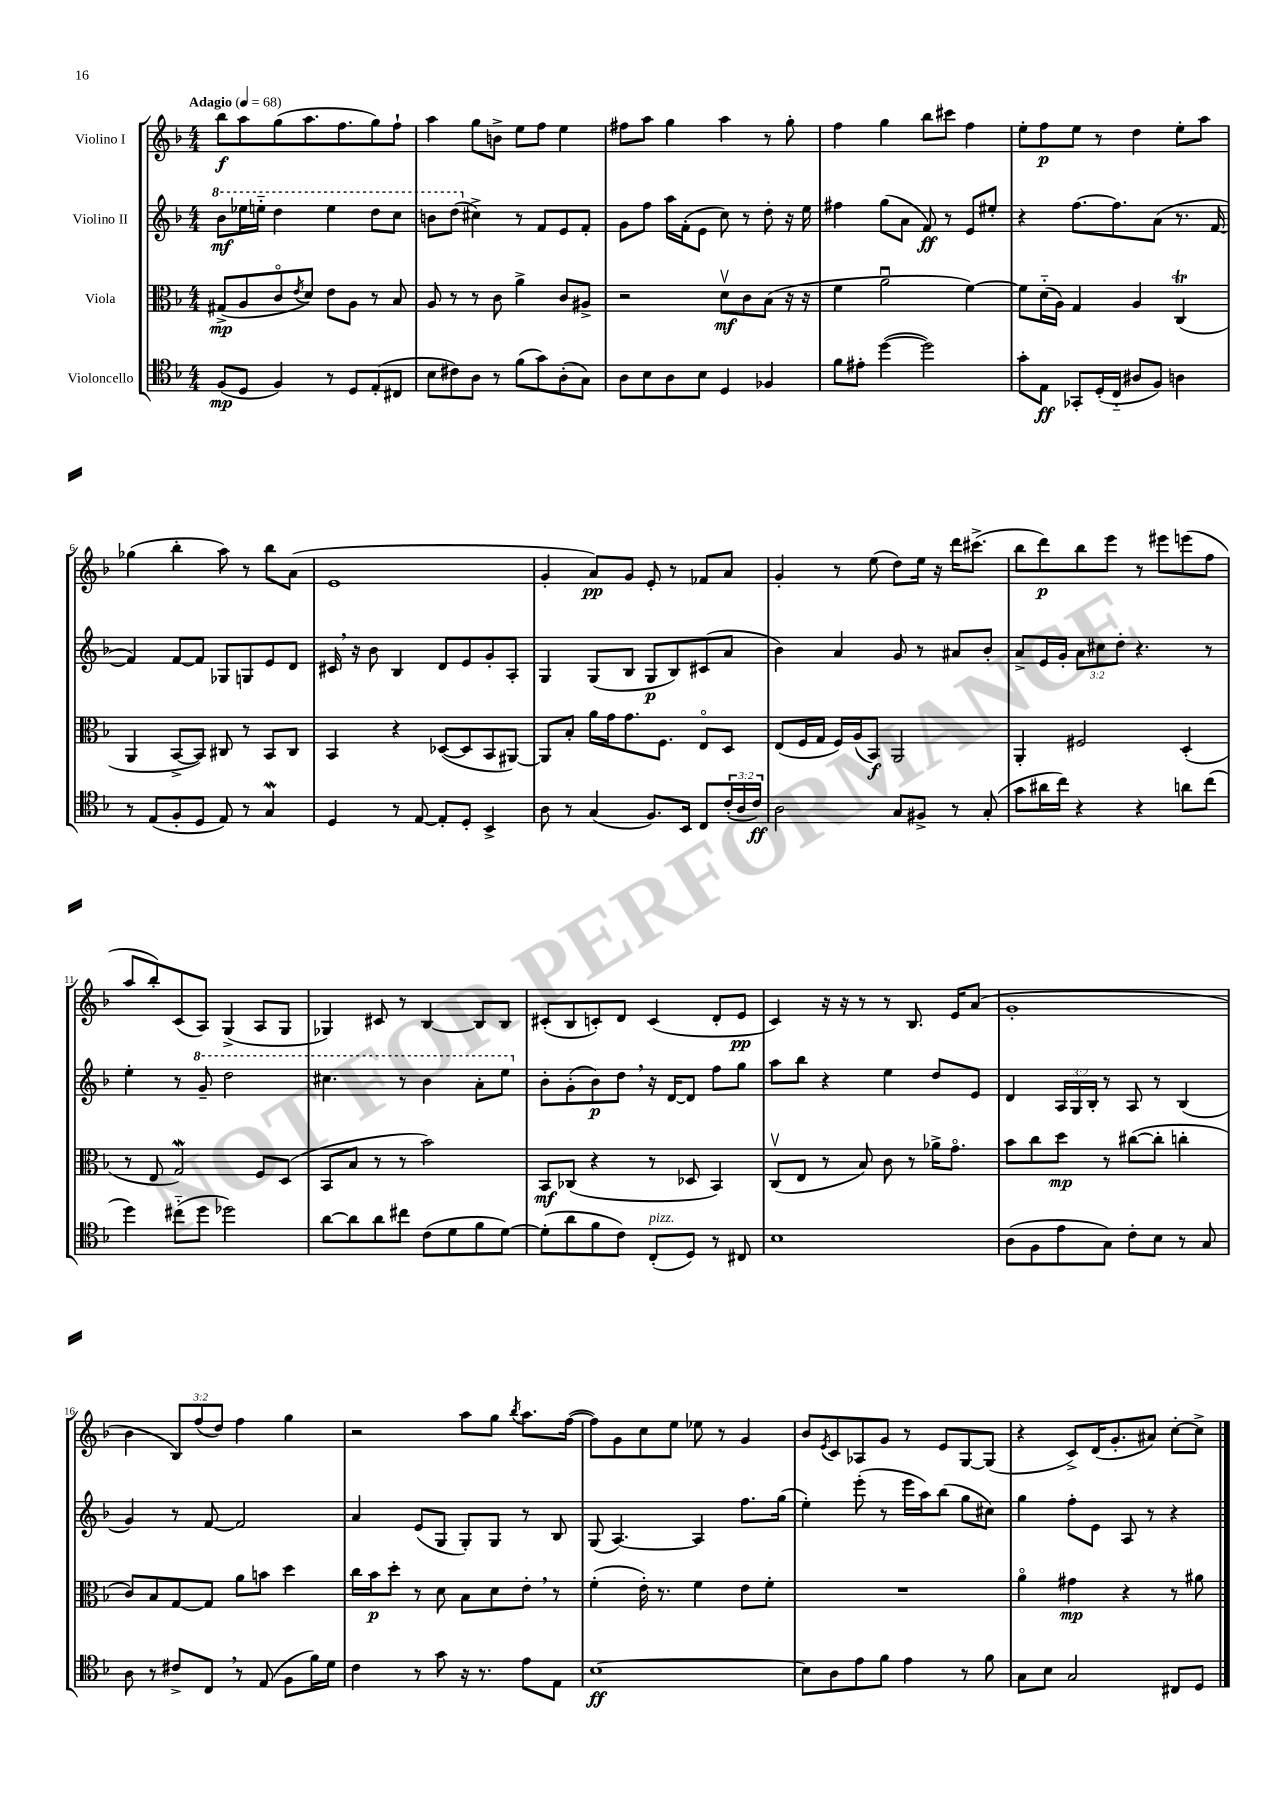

**kern	**dynam	**kern	**dynam	**kern	**dynam	**kern	**dynam
*part4	*part4	*part3	*part3	*part2	*part2	*part1	*part1
*staff4	*staff4	*staff3	*staff3	*staff2	*staff2	*staff1	*staff1
*I"Violoncello	*	*I"Viola	*	*I"Violino II	*	*I"Violino I	*
*clefC4	*	*clefC3	*	*clefG2	*	*clefG2	*
*k[b-]	*	*k[b-]	*	*k[b-]	*	*k[b-]	*
*M4/4	*	*M4/4	*	*M4/4	*	*M4/4	*
*MM68	*	*MM68	*	*MM68	*	*MM68	*
*	*	*	*	*8va	*	*	*
=1	=1	=1	=1	=1	=1	=1	=1
!	!	!	!	!	!	!LO:TX:a:B:t=Adagio	!
(8F/L	mp	(8G#X^/L	mp	8bb-\L	mf	8bb-\L	f
8D/J	.	8A/	.	16eee-X\L	.	8aa\	.
.	.	.	.	16eeen\JJ	.	.	.
4F/)	.	8c/	.	4ddd\	.	(8gg\	.
.	.	8qe/	.	.	.	.	.
.	.	8d/J)	.	.	.	8.aa\	.
8r	.	8e\L	.	4eee\	.	.	.
.	.	.	.	.	.	8.ff\	.
8D/L	.	8A\J	.	.	.	.	.
(8E'/	.	8r	.	8ddd\L	.	8gg\)	.
8C#X/J	.	8B-/	.	8ccc\J	.	8ff`\J	.
=2	=2	=2	=2	=2	=2	=2	=2
8B-\L	.	8A/	.	8bbn\L	.	4aa\	.
8c#X\)	.	8r	.	(8ddd\J	.	.	.
*	*	*	*	*X8va	*	*	*
8A\J	.	8r	.	4cc#X^\)	.	8gg\L	.
8r	.	8c\	.	.	.	8bn^\J	.
(8f\L	.	4a^\	.	8r	.	8ee\L	.
8g\)	.	.	.	8f/L	.	8ff\J	.
(8A'\	.	8c/L	.	8e/	.	4ee\	.
8G\J)	.	8A#X^/J	.	8f'/J	.	.	.
=3	=3	=3	=3	=3	=3	=3	=3
8A\L	.	2r	.	8g\L	.	8ff#X\L	.
8B-\	.	.	.	8ff\J	.	8aa\J	.
8A\	.	.	.	16aa\LL	.	4gg\	.
.	.	.	.	(16f'\J	.	.	.
8B-\J	.	.	.	8e\J	.	.	.
4D/	.	8dv\L	mf	8cc\)	.	4aa\	.
.	.	8c\	.	8r	.	.	.
4F-X/	.	(8B-\J	.	8dd'\	.	8r	.
.	.	16r	.	16r	.	8gg'\	.
.	.	16r	.	16ee\	.	.	.
=4	=4	=4	=4	=4	=4	=4	=4
8f\L	.	4f\	.	4ff#X\	.	4ff\	.
8e#X'\J	.	.	.	.	.	.	.
([4dd\	.	2au\	.	(8gg\L	.	4gg\	.
.	.	.	.	8a\J	.	.	.
2dd\])	.	.	.	8f/)	ff	8bb-\L	.
.	.	.	.	8r	.	8ccc#X\J	.
.	.	[4f\)	.	8e/L	.	4ff\	.
.	.	.	.	8ee#X'/J	.	.	.
=5	=5	=5	=5	=5	=5	=5	=5
8g'\L	.	8f\L]	.	4r	.	8ee'\L	.
8E\J	ff	(16d\L	.	.	.	8ff\	p
.	.	16A\JJ)	.	.	.	.	.
8GG-X'/L	.	4G/	.	[8.ff\L	.	8ee\J	.
(16D'/L	.	.	.	.	.	8r	.
16C/JJ	.	.	.	8.ff\]	.	.	.
8A#X/L	.	4A/	.	.	.	4dd\	.
8F/J)	.	.	.	(8a\J	.	.	.
4An\	.	(4CT/	.	8.r	.	8ee'\L	.
.	.	.	.	.	.	8aa\J	.
.	.	.	.	[16f/	.	.	.
!!LO:LB:g=z
=6	=6	=6	=6	=6	=6	=6	=6
8r	.	4AA/	.	4f/])	.	(4gg-X\	.
(8E/L	.	.	.	.	.	.	.
8F'/	.	[8BB-^/L	.	[8f/L	.	4bb-'\	.
8D/J	.	8BB-/J])	.	8f/J]	.	.	.
8E/)	.	8C#X/	.	8G-X/L	.	8aa\)	.
8r	.	8r	.	8Gn/	.	8r	.
4GW/	.	8BB-/L	.	8e/	.	8bb-\L	.
.	.	8C#/J	.	8d/J	.	(8a\J	.
=7	=7	=7	=7	=7	=7	=7	=7
4D/	.	4BB-/	.	16c#X,/	.	1e	.
.	.	.	.	16r	.	.	.
.	.	.	.	8b-\	.	.	.
8r	.	4r	.	4B-/	.	.	.
[8E/	.	.	.	.	.	.	.
8E'/L]	.	([8D-X/L	.	8d/L	.	.	.
8D'/J	.	8D-/]	.	8e/	.	.	.
4BB-^/	.	8BB-/	.	8g'/	.	.	.
.	.	[8AA#X/J)	.	8A'/J	.	.	.
=8	=8	=8	=8	=8	=8	=8	=8
8A\	.	8AA#/L]	.	4G/	.	4g'/	.
8r	.	8B-'/J	.	.	.	.	.
(4G/	.	16a\LL	.	(8G/L	.	8a/L)	pp
.	.	16g\J	.	.	.	.	.
.	.	8.g\	.	8B-/J	.	8g/J	.
8.F/L)	.	.	.	8G/L	p	8e'/	.
.	.	8.F\J	.	.	.	.	.
.	.	.	.	8B-/)	.	8r	.
16BB-/Jk	.	.	.	.	.	.	.
8C/L	.	8E/L	.	(8c#X/	.	8f-X/L	.
(24c'/L	.	8D/J	.	8a/J	.	8a/J	.
24A/	.	.	.	.	.	.	.
24c/JJ)	ff	.	.	.	.	.	.
=9	=9	=9	=9	=9	=9	=9	=9
2A\	.	(8E/L	.	4b-\)	.	4g'/	.
.	.	16F/L	.	.	.	.	.
.	.	16G/JJ	.	.	.	.	.
.	.	16F/LL)	.	4a/	.	8r	.
.	.	(16A/J	.	.	.	.	.
.	.	8BB-/J)	f	.	.	(8ee\	.
8G/L	.	2AA/	.	8g/	.	8dd\L)	.
8F#X^/J	.	.	.	8r	.	16ee\Jk	.
.	.	.	.	.	.	16r	.
8r	.	.	.	8a#X/L	.	16ddd\KL	.
.	.	.	.	.	.	(8.ccc#X^\J	.
(8G'/	.	.	.	8b-'/J	.	.	.
=10	=10	=10	=10	=10	=10	=10	=10
8g\L	.	4AA'/	.	8a^/L	.	8bb-\L	.
16a#X\L	.	.	.	16e/L	.	8ddd\)	p
16cc\JJ)	.	.	.	16g'/JJ	.	.	.
4r	.	2F#X/	.	12a\L	.	8bb-\	.
.	.	.	.	12cc#X\	.	.	.
.	.	.	.	.	.	8eee\J	.
.	.	.	.	12dd'\J	.	.	.
4r	.	.	.	4.r	.	8r	.
.	.	.	.	.	.	8eee#X\L	.
8an\L	.	(4D'/	.	.	.	(8eeen\	.
(8cc\J	.	.	.	8r	.	8ff\J	.
!!LO:LB:g=z
=11	=11	=11	=11	=11	=11	=11	=11
4dd\)	.	8r	.	4ee'\	.	8aa/L	.
.	.	8E/	.	.	.	8bb-'/)	.
(8cc#X\L	.	2GW/)	.	8r	.	(8c/	.
*	*	*	*	*8va	*	*	*
8dd\J	.	.	.	8gg~/	.	8A/J)	.
2dd-X\)	.	.	.	2ddd\	.	(4G^/	.
.	.	8F/L	.	.	.	8A/L	.
.	.	(8D/J	.	.	.	8G/J	.
=12	=12	=12	=12	=12	=12	=12	=12
[8a\L	.	8BB-/L	.	4.ccc#X\	.	4G-X/)	.
8a\]	.	8B-/J	.	.	.	.	.
8a\	.	8r	.	.	.	8c#X/	.
8cc#X\J	.	8r	.	8r	.	8r	.
(8c\L	.	2b-\)	.	4bb-\	.	[4B-/	.
8d\	.	.	.	.	.	.	.
8f\	.	.	.	8aa'\L	.	8B-/L]	.
[8d\J)	.	.	.	8eee\J	.	8B-/J	.
=13	=13	=13	=13	=13	=13	=13	=13
*	*	*	*	*X8va	*	*	*
(8d'\L]	.	8BB-/L	mf	8b-'\L	.	(8c#X'/L	.
8a\	.	(8C-X/J	.	(8g'\	.	8B-/	.
8f\	.	4r	.	8b-\)	p	8cn'/)	.
8c\J)	.	.	.	8dd,\J	.	8d/J	.
!LO:TX:a:i:t=pizz.	!	!	!	!	!	!	!
(8C'/L	.	8r	.	16r	.	(4c/	.
.	.	.	.	[16d/KL	.	.	.
8D/J)	.	8D-X/	.	8d/J]	.	.	.
8r	.	4BB-/)	.	8ff\L	.	8d'/L	.
8C#X/	.	.	.	8gg\J	.	8e/J	pp
=14	=14	=14	=14	=14	=14	=14	=14
1B-	.	(8Cv/L	.	8aa\L	.	4c/)	.
.	.	8E/J	.	8bb-\J	.	.	.
.	.	8r	.	4r	.	16r	.
.	.	.	.	.	.	16r	.
.	.	8B-/)	.	.	.	8r	.
.	.	8c\	.	4ee\	.	8r	.
.	.	8r	.	.	.	8.B-/	.
.	.	16a-X^\KL	.	8dd/L	.	.	.
.	.	8.g\J	.	.	.	16e/KL	.
.	.	.	.	8e/J	.	(8a/J	.
=15	=15	=15	=15	=15	=15	=15	=15
(8A\L	.	8b-\L	.	4d/	.	1g'	.
8F\	.	8cc\	.	.	.	.	.
8e\	.	8dd\J	mp	24A/LL	.	.	.
.	.	.	.	24G/	.	.	.
.	.	.	.	24B-'/JJ	.	.	.
8G\J)	.	8r	.	8r	.	.	.
8c'\L	.	([8cc#X\L	.	8A/	.	.	.
8B-\J	.	8cc#'\J]	.	8r	.	.	.
8r	.	4ccn'\	.	(4B-/	.	.	.
8G/	.	.	.	.	.	.	.
!!LO:LB:g=z
=16	=16	=16	=16	=16	=16	=16	=16
8A\	.	8c/L)	.	4g/)	.	4b-\	.
8r	.	8B-/	.	.	.	.	.
8c#X^/L	.	[8G/	.	8r	.	12B-/L)	.
.	.	.	.	.	.	(12ff/	.
8C,/J	.	8G/J]	.	[8f/	.	.	.
.	.	.	.	.	.	12dd/J)	.
8r	.	8a\L	.	2f/]	.	4ff\	.
(8E/	.	8bn\J	.	.	.	.	.
8F\L	.	4dd\	.	.	.	4gg\	.
16f\L)	.	.	.	.	.	.	.
16d\JJ	.	.	.	.	.	.	.
=17	=17	=17	=17	=17	=17	=17	=17
4c\	.	16cc\LL	.	4a/	.	2r	.
.	.	16b-\J	p	.	.	.	.
.	.	8dd'\J	.	.	.	.	.
8r	.	8r	.	(8e/L	.	.	.
8g\	.	8d\	.	8G/J	.	.	.
16r	.	8B-\L	.	8G'/L)	.	8aa\L	.
8.r	.	.	.	.	.	.	.
.	.	8d\	.	8G/J	.	8gg\J	.
.	.	.	.	.	.	8qbb-/	.
8e\L	.	8e',\J	.	8r	.	8.aa\L	.
8E\J	.	8r	.	8B-/	.	.	.
.	.	.	.	.	.	([16ff\Jk	.
=18	=18	=18	=18	=18	=18	=18	=18
[1B-	ff	(4f'\	.	(8G/	.	8ff\L])	.
.	.	.	.	[4.A/)	.	8g\	.
.	.	16e'\)	.	.	.	8cc\	.
.	.	8.r	.	.	.	.	.
.	.	.	.	.	.	8ee\J	.
.	.	4f\	.	4A/]	.	8ee-X\	.
.	.	.	.	.	.	8r	.
.	.	8e\L	.	8.ff\L	.	4g/	.
.	.	8f'\J	.	.	.	.	.
.	.	.	.	(16gg\Jk	.	.	.
=19	=19	=19	=19	=19	=19	=19	=19
8B-\L]	.	1r	.	4ee'\)	.	8b-/L	.
.	.	.	.	.	.	8qe/	.
8A\	.	.	.	.	.	8c/	.
8e\	.	.	.	(8eee'\	.	8A-X/	.
8f\J	.	.	.	8r	.	8g/J	.
4e\	.	.	.	16eee\LL	.	8r	.
.	.	.	.	16aa\J)	.	.	.
.	.	.	.	(8bb-\J	.	8e/L	.
8r	.	.	.	8gg\L	.	[8G/	.
8f\	.	.	.	8cc#X\J)	.	(8G/J]	.
=20	=20	=20	=20	=20	=20	=20	=20
8G\L	.	4a\	.	4gg\	.	4r	.
8B-\J	.	.	.	.	.	.	.
2G/	.	4g#X\	mp	8ff'\L	.	8c^/L)	.
.	.	.	.	8e\J	.	(16d/K	.
.	.	.	.	.	.	8.g'/	.
.	.	4r	.	8A/	.	.	.
.	.	.	.	8r	.	8a#X/J)	.
8C#X/L	.	8r	.	4r	.	[8cc'\L	.
8D/J	.	8a#X\	.	.	.	8cc^\J]	.
==	==	==	==	==	==	==	==
*-	*-	*-	*-	*-	*-	*-	*-
